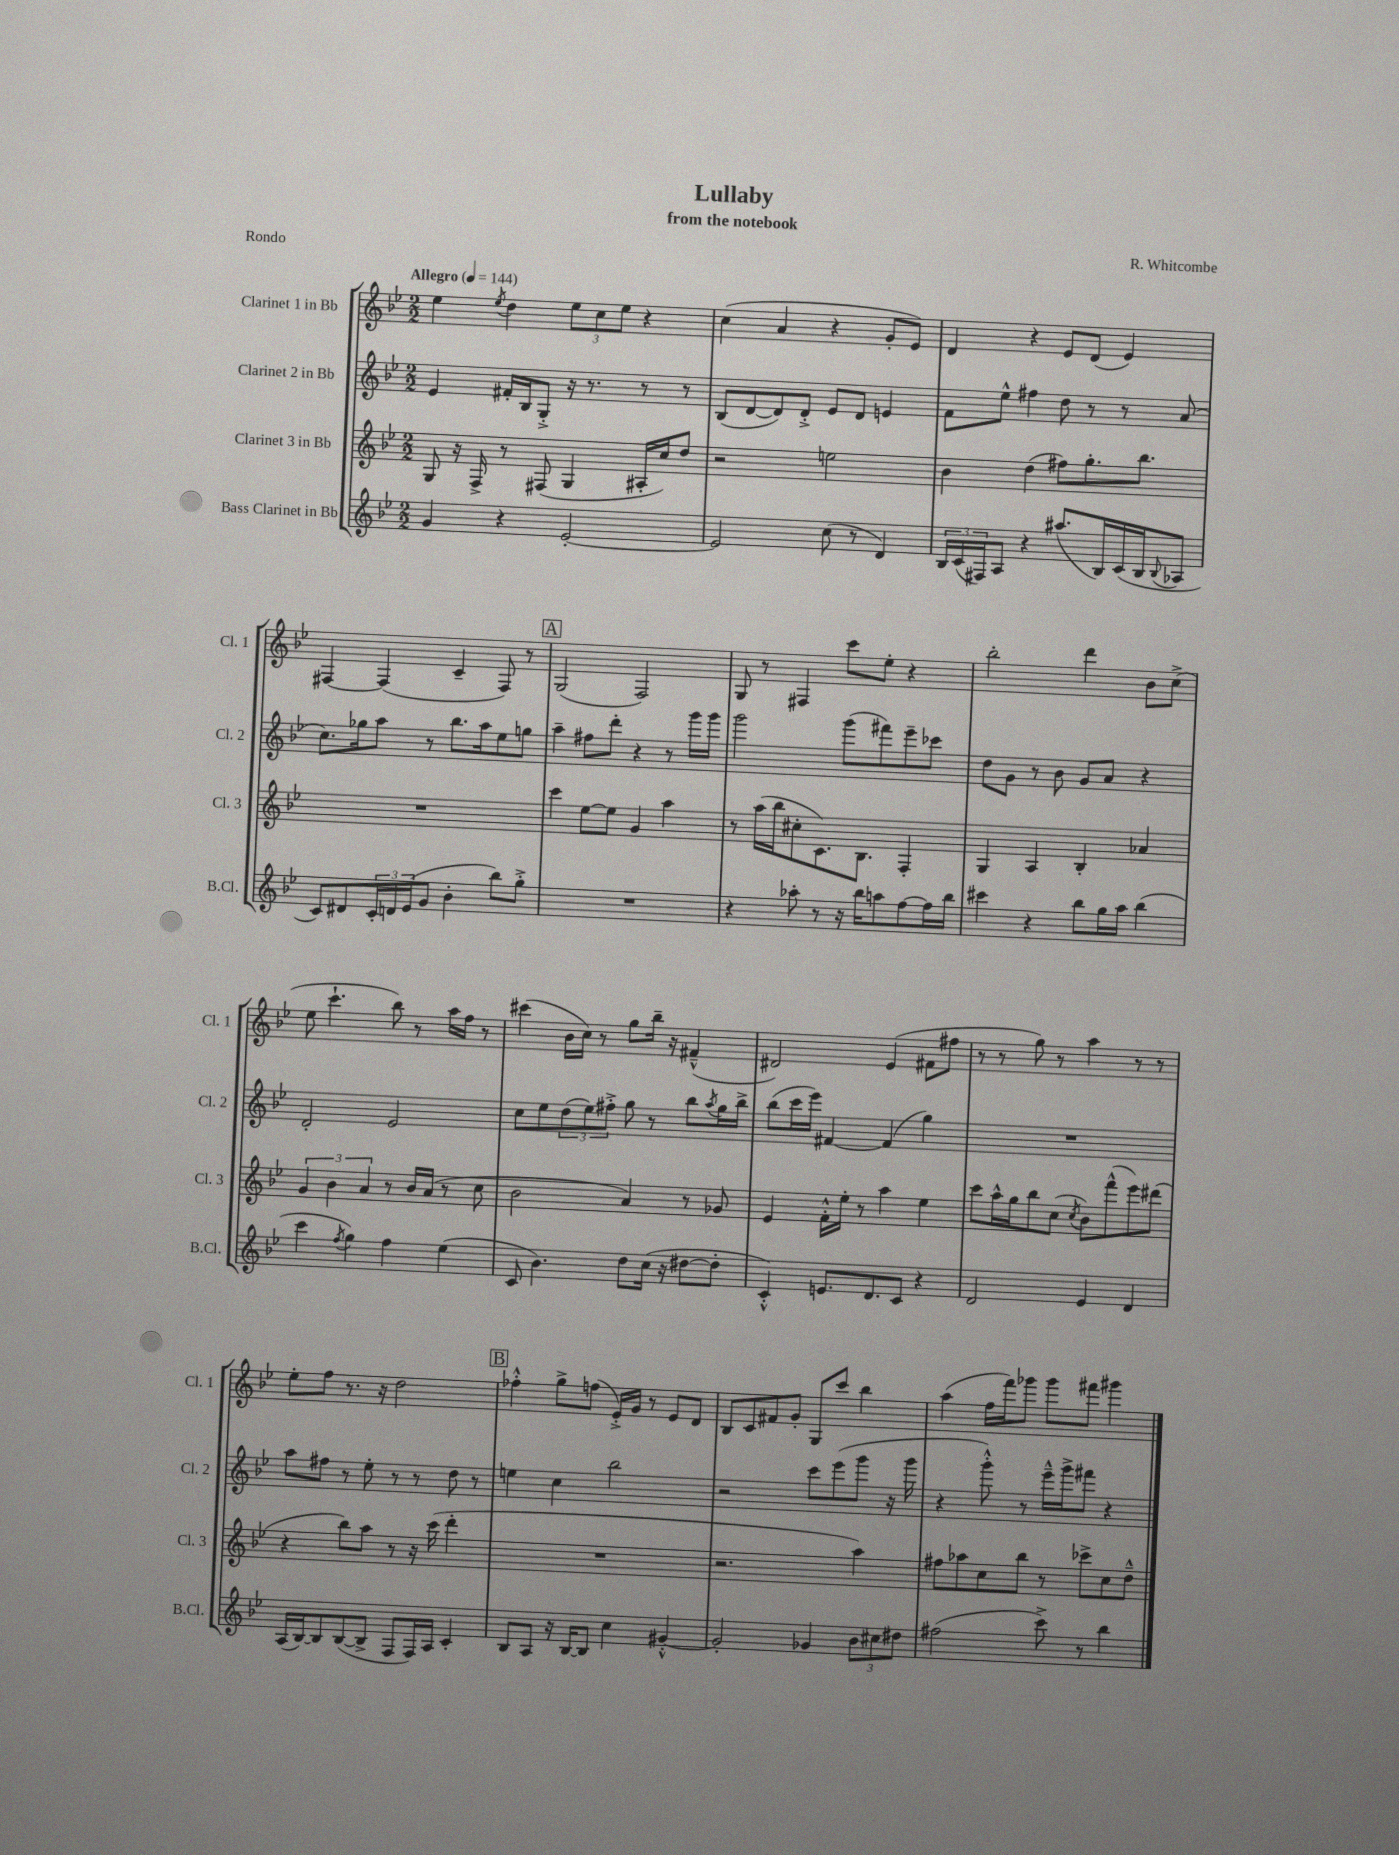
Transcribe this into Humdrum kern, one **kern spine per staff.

**kern	**kern	**kern	**kern
*staff4	*staff3	*staff2	*staff1
*clefG2	*clefG2	*clefG2	*clefG2
*k[b-e-]	*k[b-e-]	*k[b-e-]	*k[b-e-]
*M2/2	*M2/2	*M2/2	*M2/2
*MM144	*MM144	*MM144	*MM144
4g	8G	4e-	4ee-
.	16r	.	.
.	16F^	.	.
.	.	.	8qee-
4r	8r	16f#'	4dd
.	.	16B-	.
.	(8F#	8G'^	.
[2e-'	4G	16r	12ee-
.	.	8.r	.
.	.	.	12cc
.	.	.	12ee-
.	16A#'	8r	4r
.	16cc)	.	.
.	8dd	8r	.
=	=	=	=
2e-]	2r	(8B-	(4cc
.	.	[8d	.
.	.	8d])	4a
.	.	8d'^	.
(8cc	2ee	8e-	4r
8r	.	8d	.
4d)	.	4e	8g'
.	.	.	8e-)
=	=	=	=
24B-	4b-	8f	4d
(24c	.	.	.
24F#)	.	.	.
8A	.	8ee-^^	.
4r	(4dd	4ff#	4r
(8.aa#	8ff#)	8dd	8e-
.	8.gg'	8r	(8d
16B-)	.	.	.
(16c	.	8r	4e-)
16B-	8.bb-	.	.
8qqB-	.	.	.
8A-	.	(8a	.
=	=	=	=
8c)	1r	8.cc)	[4F#
8d#	.	.	.
.	.	16gg-	.
24c'	.	8aa	(4F#]
24d	.	.	.
(24e-	.	.	.
8g	.	8r	.
4b-'	.	8.bb-	4c~
.	.	16aa	.
8bb-)	.	8ee-	8F#)
8gg'^	.	8gg	8r
=	=	=	=
1r	4ccc	4aa~	(2G
.	[8ee-	8ff#	.
.	8ee-]	8ddd'	.
.	4g	4r	2F)
.	4aa	8r	.
.	.	16ggg	.
.	.	16ggg	.
=	=	=	=
4r	8r	2ggg	8G
.	(16aa	.	8r
.	16bb-	.	.
8aa-'	8cc#'	.	4F#
8r	8.c)	.	.
16r	.	(8ggg	8ccc
16bb-	8.B-	.	.
8aa	.	8fff#)	8ee-'
[8ff	4F'	8eee-~	4r
16ff]	.	8ccc-	.
16bb-	.	.	.
=	=	=	=
4ccc#	4G	8dd	2bb-'
.	.	8g	.
4r	4A	8r	.
.	.	8b-	.
8bb-	4B-'	8g	4ddd
16gg	.	8a	.
16aa	.	.	.
(4bb-	4a-	4r	8b-
.	.	.	(8cc^
=	=	=	=
4ccc	6g	2d'	8ee-
.	.	.	4.ccc`
.	6b-	.	.
8qff	.	.	.
4gg)	.	.	.
.	6a	.	.
4ff	8r	2e-	8bb-)
.	16b-	.	8r
.	(16a	.	.
(4ee-	8r	.	16aa
.	.	.	16ff
.	8cc	.	8r
=	=	=	=
8c	2b-	8cc	(4ccc#
4.b-)	.	8ee-	.
.	.	(12dd	16b-
.	.	.	16cc)
.	.	12ee-)	.
.	.	.	8r
.	.	12ff#'^	.
8dd	4a)	8gg	8gg
(16cc	.	8r	16bb-~
16r	.	.	16r
[8dd#	8r	8bb-	(4f#~^^
.	.	8qaa	.
8dd#']	8g-	16gg	.
.	.	16bb-^	.
=	=	=	=
4c'^^)	4e-	(8bb-	2d#)
.	.	16ccc	.
.	.	16eee-)	.
8.e	16f'^^	[4f#	.
.	16ee-'	.	.
.	8r	.	.
8.d	.	.	.
.	4aa	(4f#]	(4e-
8c	.	.	.
4r	4ee-	4gg)	8f#
.	.	.	8ff#
=	=	=	=
2d	8ccc	1r	8r
.	16aa^^	.	8r
.	16gg	.	.
.	8bb-	.	8gg)
.	(8cc	.	8r
.	8qcc	.	.
4e-	8b-)	.	4aa
.	(8fff^^	.	.
4d	8eee-)	.	8r
.	(8ddd#	.	8r
=	=	=	=
(16A	4r	8aa	8ee-'
[16B-)	.	.	.
8B-]	.	8ff#	8ff
([8B-	8bb-)	8r	8.r
8B-^]	8aa	8ee-'	.
.	.	.	16r
8F	8r	8r	2dd
16F)	16r	8r	.
16A	(16ccc	.	.
4c'	4ddd'	8dd	.
.	.	8r	.
=	=	=	=
8B-	1r	4ee	4ff-'^^
8A	.	.	.
16r	.	4cc	8gg^
[16B-	.	.	.
8B-]	.	.	(8ff
4cc	.	2bb-	16e-'^)
.	.	.	16g
.	.	.	8r
[4g#'^^	.	.	8e-
.	.	.	8d
=	=	=	=
2g#']	2.r	2r	8B-
.	.	.	8c
.	.	.	8f#
.	.	.	8g'
4g-	.	8ccc	8G
.	.	(8eee-	8ccc
12b-	4aa)	8ggg	4bb-
12cc#	.	.	.
.	.	16r	.
12dd#	.	.	.
.	.	16ggg	.
=	=	=	=
(2ff#	8ff#	4r	(4aa
.	8aa-	.	.
.	8cc	8ggg'^^)	16ff
.	.	.	16fff)
.	8bb-	8r	8ggg-
8ccc^)	8r	16eee-~^^	8ggg-
.	.	16ggg^	.
8r	8ccc-^	8fff#	8fff#
4bb-	8cc	4r	4ggg#
.	8dd~^^	.	.
==	==	==	==
*-	*-	*-	*-
